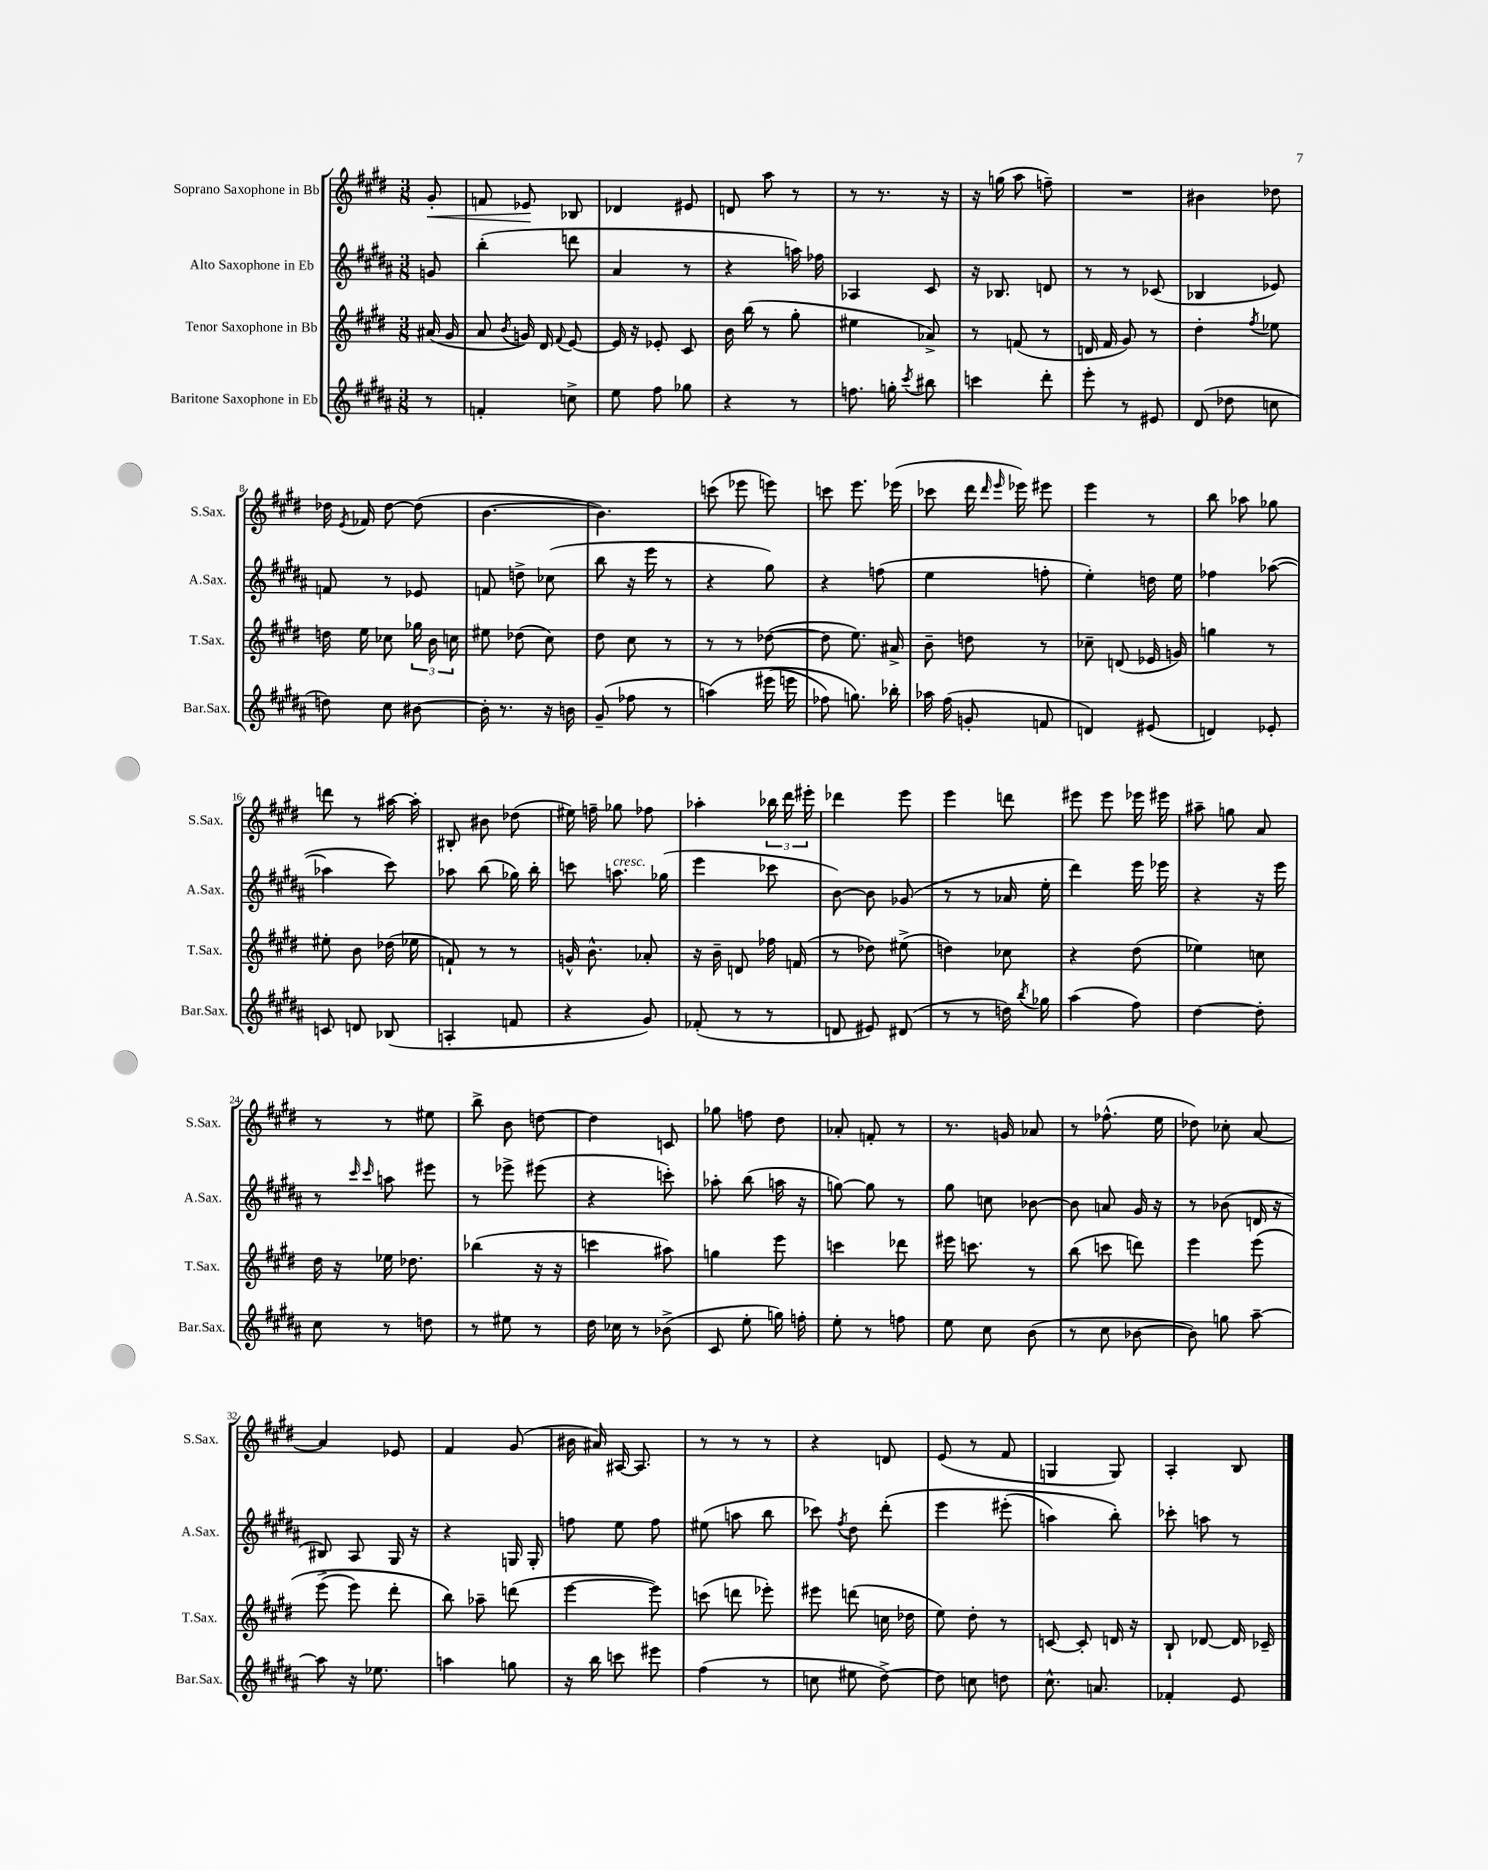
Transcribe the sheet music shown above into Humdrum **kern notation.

**kern	**kern	**kern	**kern	**dynam
*part4	*part3	*part2	*part1	*part1
*staff4	*staff3	*staff2	*staff1	*staff1
*I"Baritone Saxophone in Eb	*I"Tenor Saxophone in Bb	*I"Alto Saxophone in Eb	*I"Soprano Saxophone in Bb	*
*I'Bar.Sax.	*I'T.Sax.	*I'A.Sax.	*I'S.Sax.	*
*clefG2	*clefG2	*clefG2	*clefG2	*
*k[f#c#g#d#a#]	*k[f#c#g#d#]	*k[f#c#g#d#a#]	*k[f#c#g#d#]	*
*M3/8	*M3/8	*M3/8	*M3/8	*
=	=	=	=	=
!	!	!	!	!LO:HP:b
8r	(16a#X/	8gn/	8g#'/	<
.	16g#/	.	.	.
=1	=1	=1	=1	=1
4fn'/	8a/	(4bb'\	8fn/	.
.	8qb/	.	.	.
.	16gn/)	.	8e-X/	.
.	16d#/	.	.	.
.	8qqf#/	.	.	.
8ccn^\	[8e/	8dddn\	8B-X/	[
=2	=2	=2	=2	=2
8ee\	16e/]	4a#/	4d-X/	.
.	16r	.	.	.
8ff#\	8e-X'/	.	.	.
8gg-X\	8c#/	8r	8e#X/	.
=3	=3	=3	=3	=3
4r	16b\	4r	8dn/	.
.	(16bb\	.	.	.
.	8r	.	8aa\	.
8r	8gg#'\	16aan\)	8r	.
.	.	16ff-X\	.	.
=4	=4	=4	=4	=4
8.ffn\	4ee#X\	4A-X/	8r	.
.	.	.	8.r	.
16ggn'\	.	.	.	.
8qccc#/	.	.	.	.
8bb#X\	8a-X^/)	8c#/	.	.
.	.	.	16r	.
=5	=5	=5	=5	=5
4cccn\	8r	16r	16r	.
.	.	8.B-X/	(16ggn\	.
.	(8fn/	.	8aa\	.
8ddd#'\	8r	8dn/	8ffn~\)	.
=6	=6	=6	=6	=6
8eee'\	16dn/	8r	4.r	.
.	16f#/	.	.	.
8r	8g#/)	8r	.	.
8e#X/	8r	(8c-X/	.	.
=7	=7	=7	=7	=7
(8d#/	4dd#'\	4B-X/	4b#X\	.
8dd-X\	.	.	.	.
.	8qff#/	.	.	.
8ccn\	8ee-X\	8e-X/)	8dd-X\	.
!!LO:LB:g=z
=8	=8	=8	=8	=8
8ddn\)	16ddn\	8fn/	16dd-X\	.
.	.	.	8qe/	.
.	16ee\	.	16f-X/	.
8cc#\	8cc-X\	8r	[8dd-\	.
[8b#X\	24gg-X\	8e-X/	(8dd-\]	.
.	24b\	.	.	.
.	24ccn\	.	.	.
=9	=9	=9	=9	=9
16b#'\]	8ee#X\	8fn/	[4.b\	.
8.r	.	.	.	.
.	(8dd-X\	8ddn^\	.	.
16r	8cc#\)	(8cc-X\	.	.
16bn\	.	.	.	.
=10	=10	=10	=10	=10
(8g#~/	8dd#\	8bb\	4.b\])	.
8ff-X\	8cc#\	16r	.	.
.	.	16eee\	.	.
8r	8r	8r	.	.
=11	=11	=11	=11	=11
(4aan\)	8r	4r	(8cccn\	.
.	8r	.	8eee-X\	.
(16eee#X\	([8dd-X\	8gg#\)	8eeen\)	.
16eeen\	.	.	.	.
=12	=12	=12	=12	=12
8ff-X\)	8dd-\]	4r	8cccn\	.
8.ggn\)	8.ee\)	.	8.eee\	.
.	.	(8ffn\	.	.
16bb-X'\	16a#X^/	.	(16eee-X\	.
=13	=13	=13	=13	=13
16aa-X\	8b~\	4ee\	8ccc-X\	.
(16ff#\	.	.	.	.
8gn'/	8ddn\	.	16ddd#\	.
.	.	.	16qqddd#/	.
.	.	.	16qqeee/	.
.	.	.	16eee-X\)	.
8fn/	8r	8ffn'\	8eee#X\	.
=14	=14	=14	=14	=14
4dn/)	8cc-X~\	4ee'\)	4eee\	.
.	(8dn/	.	.	.
(8e#X/	16e-X/	16ddn\	8r	.
.	16gn/)	16ee\	.	.
=15	=15	=15	=15	=15
4dn/)	4ggn\	4ff-X\	8bb\	.
.	.	.	8aa-X\	.
8e-X'/	8r	([8aa-X\	8gg-X\	.
!!LO:LB:g=z
=16	=16	=16	=16	=16
8cn/	8ee#X'\	4aa-X\]	8dddn\	.
8dn/	8b\	.	8r	.
(8B-X/	(16dd-X\	8ccc#\)	[16aa#X\	.
.	16ee-X\	.	16aa#'\]	.
=17	=17	=17	=17	=17
4An'/	8fn`/)	8aa-X\	8B#X'/	.
.	8r	(8bb\	8b#X\	.
8fn/	8r	16gg-X\)	(8dd-X\	.
.	.	16bb'\	.	.
=18	=18	=18	=18	=18
4r	16gn^^/	8cccn\	16ee#X\)	.
.	8.b^^\	.	16ffn~\	.
!	!	!LO:TX:a:i:t=cresc.	!	!
.	.	8.aan\	8gg-X\	.
8g#/)	8a-X'/	.	8ff-X\	.
.	.	(16gg-X\	.	.
=19	=19	=19	=19	=19
(8f-X'/	16r	4eee\	4aa-X'\	.
.	16b~\	.	.	.
8r	8dn/	.	.	.
8r	16ff-X\	8ccc-X\	24bb-X\	.
.	.	.	24ddd#\	.
.	(16fn/	.	.	.
.	.	.	24eee#X'\	.
=20	=20	=20	=20	=20
8dn/	8r	[8b\)	4ddd-X\	.
8e#X/)	8dd-X\)	8b\]	.	.
(8d#X/	(8ee#X^\	(8g-X/	8eee\	.
=21	=21	=21	=21	=21
8r	4ddn\)	8r	4eee\	.
8r	.	8r	.	.
16ddn\)	8cc-X\	16a-X/	8dddn\	.
8qbb/	.	.	.	.
16gg-X\	.	16ee'\	.	.
=22	=22	=22	=22	=22
(4aa#\	4r	4ddd#\)	8eee#X\	.
.	.	.	8eee#\	.
8ff#\)	(8dd#\	16eee\	16eee-X\	.
.	.	16eee-X\	16eee#X\	.
=23	=23	=23	=23	=23
[4dd#\	4ee-X\)	4r	8aa#X~\	.
.	.	.	8ggn\	.
8dd#'\]	8ccn\	16r	8a/	.
.	.	16eee\	.	.
!!LO:LB:g=z
=24	=24	=24	=24	=24
8cc#\	16dd#\	8r	8r	.
.	16r	.	.	.
.	.	16qqccc#/	.	.
.	.	16qqccc#/	.	.
8r	16ee-X\	8aan\	8r	.
.	8.dd-X\	.	.	.
8ddn\	.	8eee#X\	8ee#X\	.
=25	=25	=25	=25	=25
8r	(4bb-X\	8r	8bb^\	.
8ee#X\	.	8eee-X^\	8b\	.
8r	16r	(8eee#X\	[8ddn\	.
.	16r	.	.	.
=26	=26	=26	=26	=26
16dd#\	4cccn\	4r	4dd\]	.
16cc-X\	.	.	.	.
8r	.	.	.	.
(8b-X^\	8aa#X\)	8cccn'\)	8cn/	.
=27	=27	=27	=27	=27
8c#/	4ggn\	8aa-X'\	8gg-X\	.
8ee'\	.	(8bb\	8ffn\	.
16ggn\)	8eee\	16aan\	8dd#\	.
16ffn'\	.	16r	.	.
=28	=28	=28	=28	=28
8ee'\	4cccn\	[8ggn\)	8a-X'/	.
8r	.	8gg\]	8fn'/	.
8ffn\	8ddd-X\	8r	8r	.
=29	=29	=29	=29	=29
8ee\	16eee#X\	8gg#\	8.r	.
.	8.cccn\	.	.	.
8cc#\	.	8ccn\	.	.
.	.	.	16gn/	.
(8b\	8r	[8b-X\	8a-X/	.
=30	=30	=30	=30	=30
8r	(8bb\	8b-\]	8r	.
8cc#\	8cccn\	8an/	(8.ff-X^^\	.
[8b-X\	8dddn\)	16g#/	.	.
.	.	16r	16ee\	.
=31	=31	=31	=31	=31
8b-\])	4eee\	8r	8dd-X\)	.
8ggn\	.	(8b-X\	8cc-X'\	.
[8aa#~\	(8eee\	16dn/	[8a/	.
.	.	16r	.	.
!!LO:LB:g=z
=32	=32	=32	=32	=32
8aa#\]	(8eee^\	8B#X/)	4a/]	.
16r	8eee\)	8A#/	.	.
8.ee-X\	.	.	.	.
.	8ddd#'\	16G#/	8e-X/	.
.	.	16r	.	.
=33	=33	=33	=33	=33
4aan\	8bb\)	4r	4f#/	.
.	8aa-X~\	.	.	.
8ggn\	(8dddn\	16Gn/	(8g#/	.
.	.	16G'/	.	.
=34	=34	=34	=34	=34
16r	[4eee\	8ffn\	16b#X\	.
16bb\	.	.	16a#X/)	.
8cccn\	.	8ee\	[16A#X/	.
.	.	.	8.A#/]	.
8eee#X\	8eee\])	8ff\	.	.
=35	=35	=35	=35	=35
(4ff#\	(8cccn\	(8ee#X\	8r	.
.	8dddn\	8aan\	8r	.
8r	8eee-X'\)	8bb\	8r	.
=36	=36	=36	=36	=36
8ccn\	8eee#X\	8ccc-X\)	4r	.
.	.	8qff#/	.	.
8ee#X\	(8dddn\	8dd#\	.	.
[8dd#^\)	16ccn\	(8ddd#'\	8dn/	.
.	16dd-X\	.	.	.
=37	=37	=37	=37	=37
8dd#\]	8ee\)	4eee\	(8e/	.
8ccn\	8dd#'\	.	8r	.
8ddn\	8r	(8eee#X'\	8f#/	.
=38	=38	=38	=38	=38
8.cc#^^\	[8cn/	4aan\)	4Gn/	.
.	8c'/]	.	.	.
8.an/	.	.	.	.
.	16dn/	8bb'\)	8G/)	.
.	16r	.	.	.
=39	=39	=39	=39	=39
4f-X'/	8B`/	8ccc-X'\	4A'/	.
.	[8d-X/	8aan\	.	.
8e/	16d-/]	8r	8B/	.
.	16c-X~/	.	.	.
==	==	==	==	==
*-	*-	*-	*-	*-
